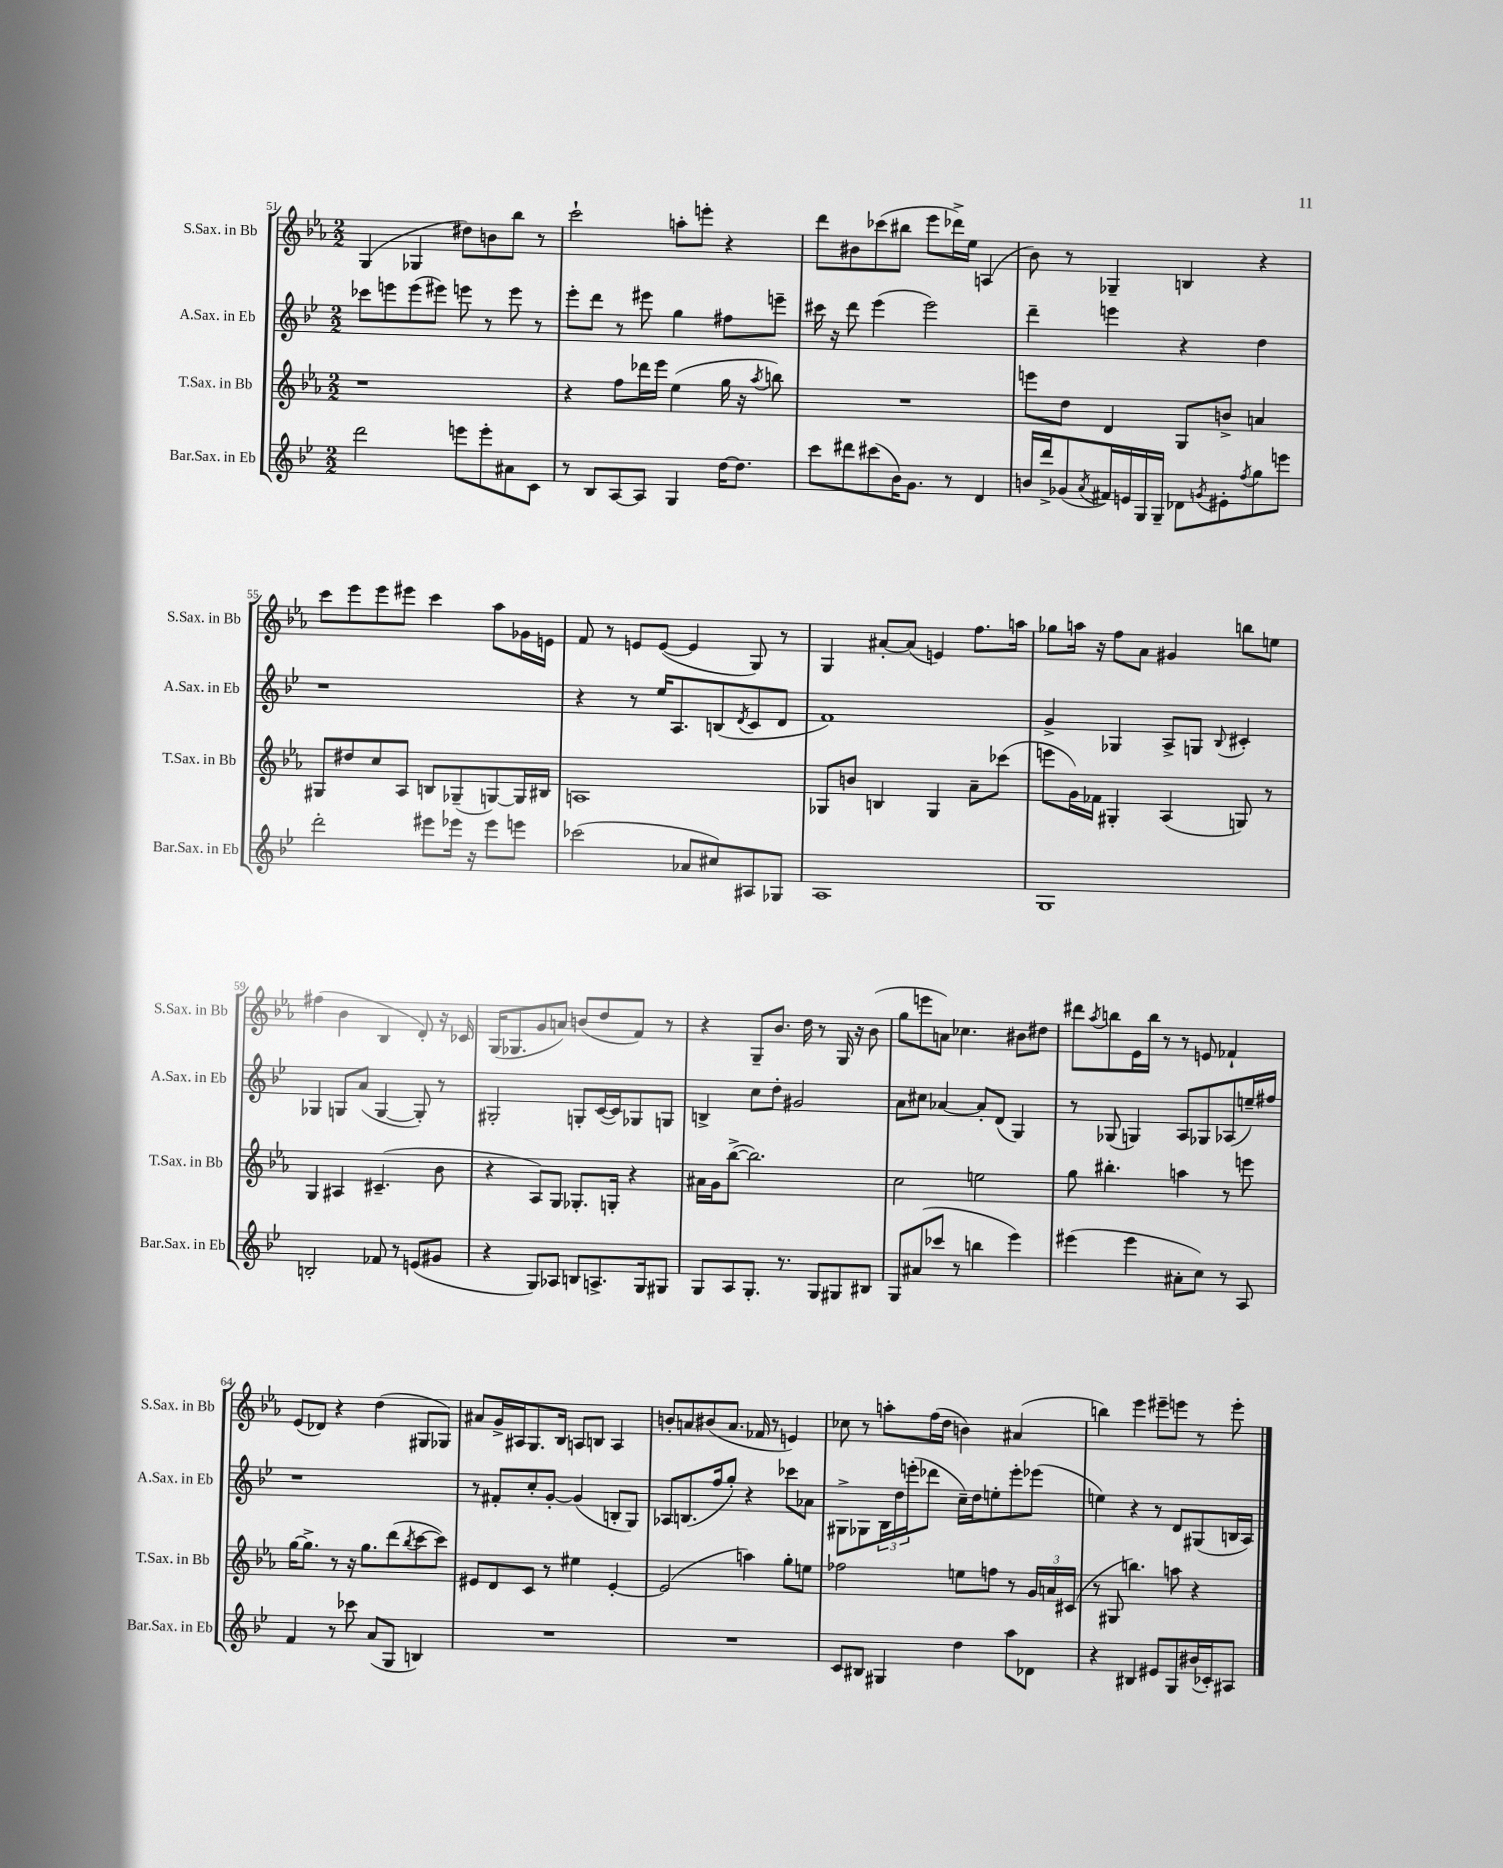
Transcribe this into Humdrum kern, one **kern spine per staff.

**kern	**kern	**kern	**kern
*staff4	*staff3	*staff2	*staff1
*clefG2	*clefG2	*clefG2	*clefG2
*k[b-e-]	*k[b-e-a-]	*k[b-e-]	*k[b-e-a-]
*M2/2	*M2/2	*M2/2	*M2/2
2ddd	1r	8ccc-	(4G
.	.	8eee	.
.	.	(8eee	4G-
.	.	8eee#)	.
8eee	.	8eee	8dd#)
8eee'	.	8r	8b
8a#	.	8eee	8bb-
8c	.	8r	8r
=	=	=	=
8r	4r	8eee-'	2ccc`
8B-	.	8ddd	.
[8A	8ff	8r	.
8A]	16ddd-	8eee#	.
.	16eee-	.	.
4G	(4ee-	4gg	8aa'
.	.	.	8eee'
[16dd	16gg	8ff#	4r
8.dd]	16r	.	.
.	8qaa-	.	.
.	8bb)	8eee~	.
=	=	=	=
8ccc	1r	16ccc#	8ddd
.	.	16r	.
8ddd#	.	8ddd	8b#
(8ccc#	.	(4eee-	(8ccc-
16b-)	.	.	8bb#
8.g	.	.	.
.	.	2eee-)	8eee-
8r	.	.	16ddd-^)
.	.	.	16ee-
4d	.	.	(4A
=	=	=	=
16b	8eee	4ddd~	8b-)
16ddd^	.	.	.
(8g-	8dd	.	8r
8qa	.	.	.
16f#)	4d	4eee	4G-~
16e	.	.	.
16G	.	.	.
16G~	.	.	.
8d-	8G	4r	4B
8qg	.	.	.
8e#'	8b^	.	.
8qff	.	.	.
8gg	4a	4dd	4r
8eee	.	.	.
=	=	=	=
2ddd'	8G#	1r	8ccc
.	8dd#	.	8eee-
.	8cc	.	8eee-
.	8A-	.	8eee#
8eee#	8B	.	4ccc
16eee-	(8G-~	.	.
16r	.	.	.
8eee-	[8G)	.	8aa-
8eee	16G]	.	16g-
.	16B#	.	16e
=	=	=	=
(2ccc-	1A	4r	8f
.	.	.	8r
.	.	8r	8e
.	.	16ee-	([8e
.	.	8.A	.
8a-	.	.	4e]
8cc#)	.	(8B	.
.	.	8qd	.
8A#	.	8c	8G)
8G-	.	8d	8r
=	=	=	=
1A	8G-	1f)	4G
.	8b	.	.
.	4B	.	[8a#'
.	.	.	(8a#]
.	4G-	.	4e)
.	8a-~	.	8.ff
.	(8ccc-	.	.
.	.	.	16aa
=	=	=	=
1G	8eee	4g^	8gg-
.	16g)	.	16aa
.	16f-	.	16r
.	4G#'	4G-	8ff
.	.	.	8a-
.	(4A-	8A^	4g#
.	.	8G	.
.	.	8qqB-	.
.	8G)	4c#'	8bb
.	8r	.	8ee
=	=	=	=
2B'	4G	4G-	(4ff#
.	4A#	8G	4b-
.	.	(8a	.
8f-	(4.c#~	[4G	4B-
8r	.	.	.
(8e	.	8G'])	8d')
8g#	8b-	8r	16r
.	.	.	16c-
=	=	=	=
4r	4r	2G#'	(16G
.	.	.	8.G-
8G)	8A-)	.	8g
8A-	8G	.	8a)
8B	8.G-'	8G'	(8b
8.A^	.	([16c	8dd
.	16G'	16c])	.
.	4r	8G-	8f)
16G	.	.	.
8G#	.	8G	8r
=	=	=	=
8G	16a#	4B^	4r
.	16g	.	.
8A	([8bb-^	.	.
8.G'	2.bb-])	8cc	8G~
.	.	8dd'	8.b-
8.r	.	.	.
.	.	2g#	.
.	.	.	16dd
8G	.	.	8r
8G#	.	.	16G
.	.	.	16r
8B#	.	.	(8b-
=	=	=	=
8G	2cc	8a	8gg
(8a#	.	8cc#	8eee
8ccc-	.	[4a-	8a)
8r	.	.	4.cc-
4bb	2ee	8a-']	.
.	.	(8d	.
4eee-)	.	4G)	8b#
.	.	.	8dd#
=	=	=	=
(4eee#	8gg	8r	8ddd#
.	.	.	8qaa-
.	4.bb#'	(8G-	8bb
4eee#	.	4G)	16e-
.	.	.	16bb
.	.	.	8r
8a#'	4aa	8A	8r
8cc)	.	8G-	8e
8r	8r	(8A-	4f-`
8A	8eee	16ee~)	.
.	.	16ff#	.
=	=	=	=
4f	[16gg	1r	(8e-
.	8.gg^]	.	.
.	.	.	8d-)
8r	8r	.	4r
8ccc-	16r	.	.
.	8.gg	.	.
(8a	.	.	(4dd
8G	(8ddd	.	.
.	8qbb-	.	.
4B)	[8ccc	.	8G#
.	8ccc])	.	8G-)
=	=	=	=
1r	8e#	8r	8a#
.	8d	8f#'	16g^
.	.	.	16A#
.	8c	8cc'	8.G
.	8r	[8g'	.
.	.	.	16B-
.	4ee#	(4g]	8A
.	.	.	8B
.	[4e#'	8B'	4A
.	.	8G)	.
=	=	=	=
1r	(2e#]	8A-	8b'
.	.	(8.B	8a
.	.	.	(8b#
.	.	16ff	.
.	.	8gg')	8.a
.	4aa)	4r	.
.	.	.	16f-
.	.	.	8r
.	8gg'	8ccc-	4e)
.	8ee	8a-	.
=	=	=	=
8c	2ff-	8G#^	8cc-
8B#	.	8G-	8r
4G#	.	24B-	8aa'
.	.	24dd	.
.	.	(24eee'	.
.	.	8ddd-	(16ff
.	.	.	16dd
4dd	8ee	16cc~)	4b)
.	.	16dd	.
.	8ff	8ee'	.
8aa	8r	8eee'	(4a#
8d-	24g	(8eee-	.
.	24a	.	.
.	(24c#	.	.
=	=	=	=
4r	8r	4ee)	4bb)
.	8G#	.	.
4B#	4.bb)	4r	4eee-
8e#	.	8r	8eee#~
8G	8aa	8d	8eee
(16b#	4r	(8G#	8r
16c-')	.	.	.
8A#	.	16B	8eee'
.	.	16A)	.
==	==	==	==
*-	*-	*-	*-
